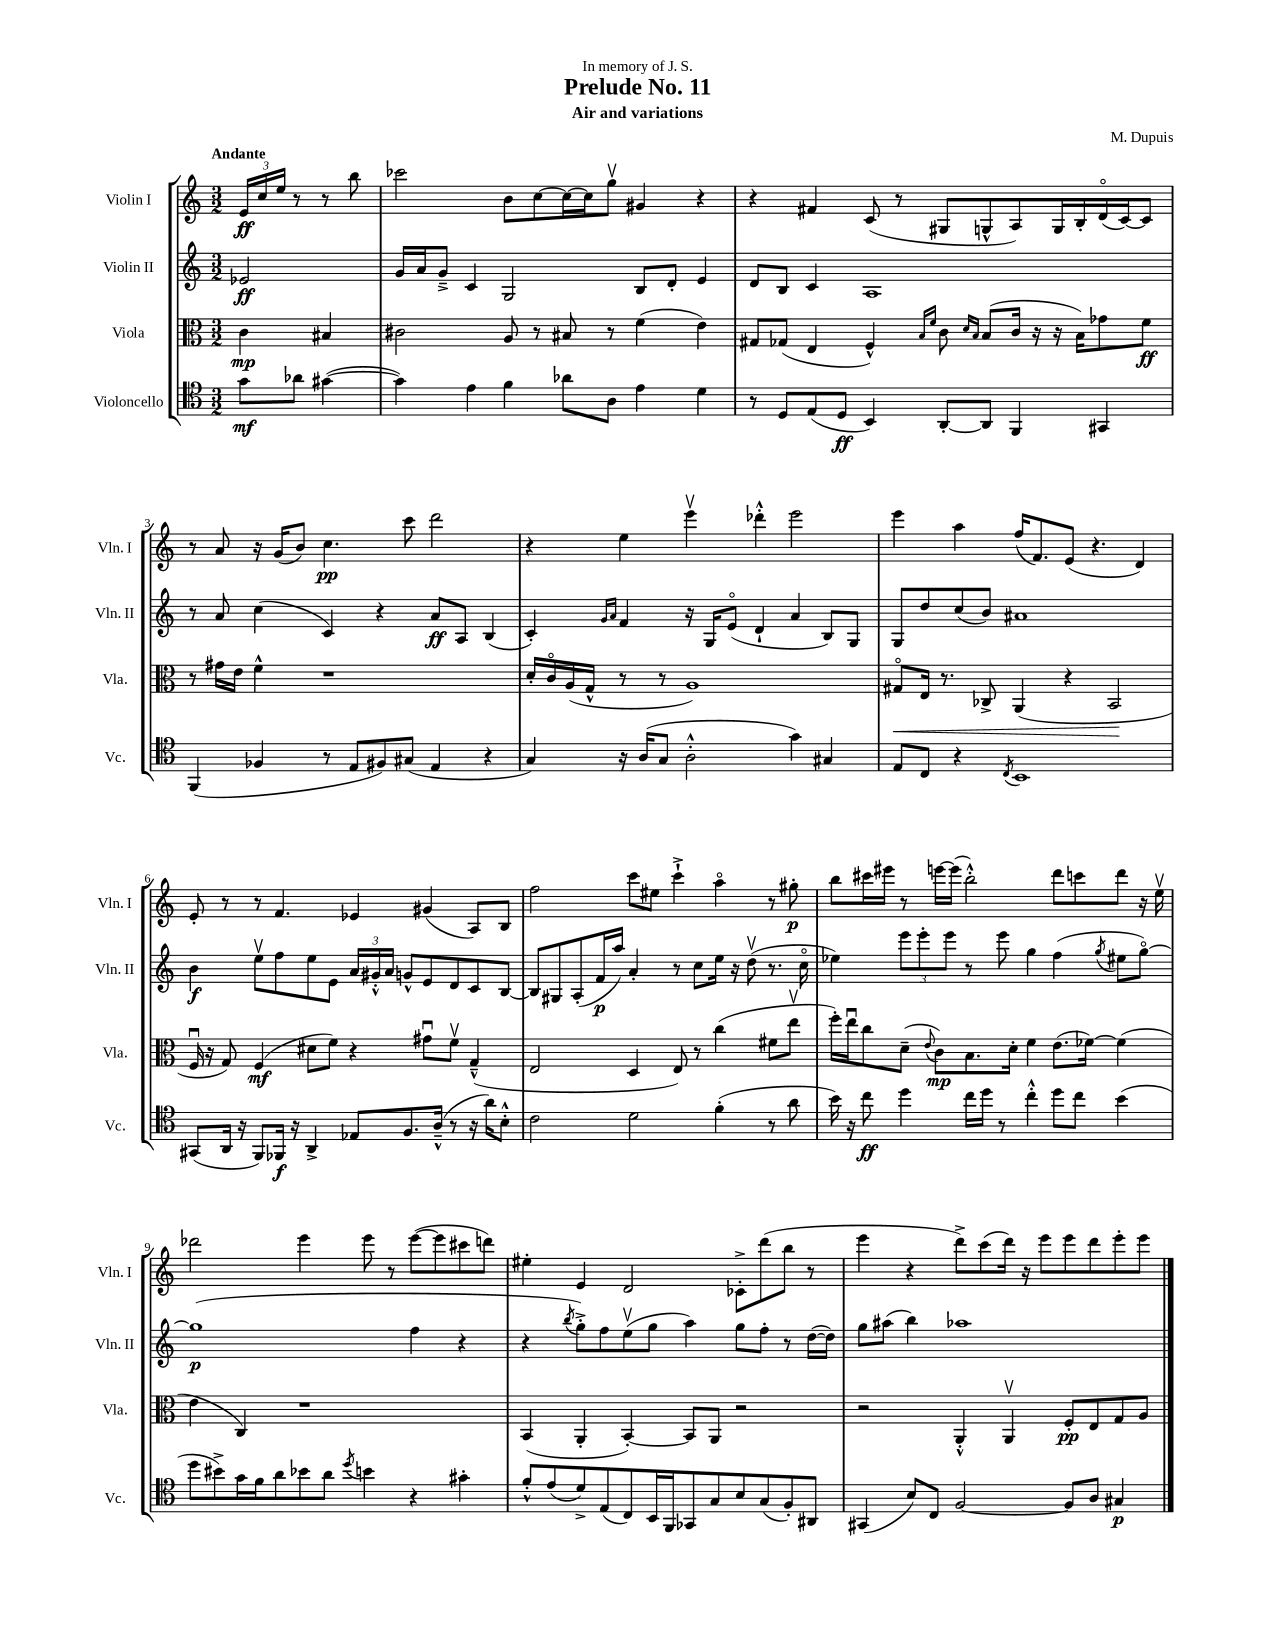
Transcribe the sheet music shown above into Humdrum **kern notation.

**kern	**dynam	**kern	**dynam	**kern	**dynam	**kern	**dynam
*part4	*part4	*part3	*part3	*part2	*part2	*part1	*part1
*staff4	*staff4	*staff3	*staff3	*staff2	*staff2	*staff1	*staff1
*I"Violoncello	*	*I"Viola	*	*I"Violin II	*	*I"Violin I	*
*I'Vc.	*	*I'Vla.	*	*I'Vln. II	*	*I'Vln. I	*
*clefC4	*	*clefC3	*	*clefG2	*	*clefG2	*
*k[]	*	*k[]	*	*k[]	*	*k[]	*
*M3/2	*	*M3/2	*	*M3/2	*	*M3/2	*
=	=	=	=	=	=	=	=
!	!	!	!	!	!	!LO:TX:a:B:t=Andante	!
8g\L	mf	4c\	mp	2e-X/	ff	24e/LL	ff
.	.	.	.	.	.	24cc/	.
.	.	.	.	.	.	24ee/JJ	.
8a-X\J	.	.	.	.	.	8r	.
([4g#X\	.	4B#X/	.	.	.	8r	.
.	.	.	.	.	.	8bb\	.
=1	=1	=1	=1	=1	=1	=1	=1
4g#\])	.	2c#X\	.	16g/LL	.	2ccc-X\	.
.	.	.	.	16a/J	.	.	.
.	.	.	.	8g~^/J	.	.	.
4e\	.	.	.	4c/	.	.	.
4f\	.	8A/	.	2G/	.	8b\L	.
.	.	8r	.	.	.	[8cc\	.
8a-X\L	.	8B#X/	.	.	.	16cc\L_	.
.	.	.	.	.	.	16cc\J]	.
8A\J	.	8r	.	.	.	8ggv\J	.
4e\	.	(4f\	.	8B/L	.	4g#X/	.
.	.	.	.	8d'/J	.	.	.
4d\	.	4e\)	.	4e/	.	4r	.
=2	=2	=2	=2	=2	=2	=2	=2
8r	.	8G#X/L	.	8d/L	.	4r	.
8D/L	.	(8G-X/J	.	8B/J	.	.	.
(8E/	.	4E/	.	4c/	.	4f#X/	.
8D/J	ff	.	.	.	.	.	.
4BB/)	.	4F^^/)	.	1A	.	(8c/	.
.	.	.	.	.	.	8r	.
.	.	16qqB/LL	.	.	.	.	.
.	.	16qqf/JJ	.	.	.	.	.
[8AA'/L	.	8c\	.	.	.	8G#X/L	.
.	.	16qqd/LL	.	.	.	.	.
.	.	16qqB/JJ	.	.	.	.	.
8AA/J]	.	(8B/L	.	.	.	8Gn^^/	.
4FF/	.	16c/Jk	.	.	.	8A/)	.
.	.	16r	.	.	.	.	.
.	.	16r	.	.	.	16G/L	.
.	.	16B\KL)	.	.	.	16B'/	.
4GG#X/	.	8g-X\	.	.	.	(16d/	.
.	.	.	.	.	.	[16c/J)	.
.	.	8f\J	ff	.	.	8c/J]	.
!!LO:LB:g=z
=3	=3	=3	=3	=3	=3	=3	=3
(4FF/	.	8r	.	8r	.	8r	.
.	.	16g#X\LL	.	8a/	.	8a/	.
.	.	16e\JJ	.	.	.	.	.
4F-X/	.	4f^^\	.	(4cc\	.	16r	.
.	.	.	.	.	.	(16g/KL	.
.	.	.	.	.	.	8b/J)	.
8r	.	1r	.	4c/)	.	4.cc\	pp
8E/L	.	.	.	.	.	.	.
8F#X/)	.	.	.	4r	.	.	.
(8G#X/J	.	.	.	.	.	8ccc\	.
4E/	.	.	.	8a/L	ff	2ddd\	.
.	.	.	.	8A/J	.	.	.
4r	.	.	.	(4B/	.	.	.
=4	=4	=4	=4	=4	=4	=4	=4
4G/)	.	16d'/LL	.	4c'/)	.	4r	.
.	.	16c/	.	.	.	.	.
.	.	(16A/	.	.	.	.	.
.	.	16G^^/JJ	.	.	.	.	.
.	.	.	.	16qqg/LL	.	.	.
.	.	.	.	16qqa/JJ	.	.	.
16r	.	8r	.	4f/	.	4ee\	.
(16A/KL	.	.	.	.	.	.	.
8G/J	.	8r	.	.	.	.	.
2A'^^\	.	1A)	.	16r	.	4eeev\	.
.	.	.	.	16G/KL	.	.	.
.	.	.	.	(8e/J	.	.	.
.	.	.	.	4d`/	.	4ddd-X'^^\	.
4g\)	.	.	.	4a/	.	2eee\	.
4G#X/	.	.	.	8B/L)	.	.	.
.	.	.	.	8G/J	.	.	.
=5	=5	=5	=5	=5	=5	=5	=5
!	!	!	!LO:HP:b	!	!	!	!
8E/L	.	8G#X/L	<	8G/L	.	4eee\	.
8C/J	.	16E/Jk	.	8dd/	.	.	.
.	.	8.r	.	.	.	.	.
4r	.	.	.	(8cc/	.	4aa\	.
.	.	8C-X^/	.	8b/J)	.	.	.
8qC/	.	.	.	.	.	.	.
1BB	.	(4AA/	.	1a#X	.	(16ff/KL	.
.	.	.	.	.	.	8.f/)	.
.	.	4r	.	.	.	(8e/J	.
.	.	.	.	.	.	4.r	.
.	.	2BB/	.	.	.	.	.
.	.	.	.	.	.	4d/)	.
.	.	.	[	.	.	.	.
!!LO:LB:g=z
=6	=6	=6	=6	=6	=6	=6	=6
(8GG#X/L	.	16Fu/	.	4b\	f	8e'/	.
.	.	16r	.	.	.	.	.
16AA/Jk	.	8G/)	.	.	.	8r	.
16r	.	.	.	.	.	.	.
8FF/L)	.	(4F/	mf	8eev\L	.	8r	.
16FF-X/Jk	f	.	.	8ff\	.	4.f/	.
16r	.	.	.	.	.	.	.
4AA^/	.	8d#X\L	.	8ee\	.	.	.
.	.	8f\J)	.	8e\J	.	.	.
8E-X/L	.	4r	.	24a/LL	.	4e-X/	.
.	.	.	.	24g#X'^^/	.	.	.
.	.	.	.	24a/JJ	.	.	.
8.F/	.	.	.	8gn^^/L	.	.	.
.	.	8g#Xu\L	.	8e/	.	(4g#X/	.
(16A~^^/Jk	.	.	.	.	.	.	.
8r	.	8fv\J	.	8d/	.	.	.
16r	.	(4G~^^/	.	8c/	.	8A/L)	.
16a\KL)	.	.	.	.	.	.	.
8B'^^\J	.	.	.	[8B/J	.	8B/J	.
=7	=7	=7	=7	=7	=7	=7	=7
2c\	.	2E/	.	8B/L]	.	2ff\	.
.	.	.	.	8G#X/	.	.	.
.	.	.	.	(8A'/	.	.	.
.	.	.	.	16f/L	p	.	.
.	.	.	.	16aa/JJ)	.	.	.
2d\	.	4D/	.	4a'/	.	8ccc\L	.
.	.	.	.	.	.	8ee#X\J	.
.	.	8E/)	.	8r	.	4ccc`^\	.
.	.	8r	.	8cc\L	.	.	.
(4f'\	.	(4cc\	.	16ee\Jk	.	4aa\	.
.	.	.	.	16r	.	.	.
.	.	.	.	(8ddv\	.	.	.
8r	.	8f#X\L	.	8.r	.	8r	.
8a\	.	8eev\J	.	.	.	8gg#X'\	p
.	.	.	.	16cc\	.	.	.
=8	=8	=8	=8	=8	=8	=8	=8
16b\)	.	16ff'\LL)	.	4ee-X\)	.	8bb\L	.
16r	.	16eeu\J	.	.	.	.	.
8cc\	ff	8cc\	.	.	.	16ccc#X\L	.
.	.	.	.	.	.	16eee#X\JJ	.
4dd\	.	(8d~\J	.	12eee\L	.	8r	.
.	.	.	.	12eee'\	.	.	.
.	.	8qqe/	.	.	.	.	.
.	.	8c\L)	mp	.	.	[16eeen\LL	.
.	.	.	.	12eee\J	.	.	.
.	.	.	.	.	.	(16eee\JJ]	.
16cc\LL	.	8.B\	.	8r	.	2bb'^^\)	.
16dd\JJ	.	.	.	.	.	.	.
8r	.	.	.	8eee\	.	.	.
.	.	16d'\Jk	.	.	.	.	.
4cc'^^\	.	4f\	.	4gg\	.	.	.
8dd\L	.	(8.e\L	.	(4ff\	.	8ddd\L	.
8cc\J	.	.	.	.	.	8cccn\	.
.	.	[16f-X\Jk)	.	.	.	.	.
.	.	.	.	8qgg/	.	.	.
(4b\	.	(4f-\]	.	8ee#X\L	.	8ddd\J	.
.	.	.	.	[8gg\J)	.	16r	.
.	.	.	.	.	.	16eev\	.
!!LO:LB:g=z
=9	=9	=9	=9	=9	=9	=9	=9
8dd\L	.	4e\	.	(1gg]	p	2ddd-X\	.
8b#X^\)	.	.	.	.	.	.	.
16g\L	.	4C/)	.	.	.	.	.
16f\J	.	.	.	.	.	.	.
8a\	.	.	.	.	.	.	.
8b-X\	.	1r	.	.	.	4eee\	.
8a\J	.	.	.	.	.	.	.
8qdd/	.	.	.	.	.	.	.
4bn\	.	.	.	.	.	8eee\	.
.	.	.	.	.	.	8r	.
4r	.	.	.	4ff\	.	([8eee\L	.
.	.	.	.	.	.	8eee\]	.
4g#X'\	.	.	.	4r	.	8ccc#X\	.
.	.	.	.	.	.	8dddn\J)	.
=10	=10	=10	=10	=10	=10	=10	=10
8f'^^/L	.	(4BB/	.	4r	.	4ee#X'\	.
(8e/	.	.	.	.	.	.	.
.	.	.	.	8qbb/	.	.	.
8d^/)	.	4AA'/	.	8gg'^\L)	.	4e/	.
(8E/	.	.	.	8ff\	.	.	.
8C/)	.	[4BB'/)	.	(8eev\	.	2d/	.
16BB/L	.	.	.	8gg\J	.	.	.
16FF/J	.	.	.	.	.	.	.
8GG-X/	.	8BB/L]	.	4aa\)	.	.	.
8G/	.	8AA/J	.	.	.	.	.
8B/	.	2r	.	8gg\L	.	8c-X'^\L	.
(8G/	.	.	.	8ff'\J	.	(8ddd\	.
8F'/)	.	.	.	8r	.	8bb\J	.
8AA#X/J	.	.	.	([16dd\LL	.	8r	.
.	.	.	.	16dd\JJ])	.	.	.
=11	=11	=11	=11	=11	=11	=11	=11
(4GG#X/	.	2r	.	8gg\L	.	4eee\	.
.	.	.	.	(8aa#X\J	.	.	.
8B/L)	.	.	.	4bb\)	.	4r	.
8C/J	.	.	.	.	.	.	.
[2F/	.	4AA'^^/	.	1aa-X	.	8ddd^\L)	.
.	.	.	.	.	.	(8ccc\	.
.	.	4AAv/	.	.	.	16ddd\Jk)	.
.	.	.	.	.	.	16r	.
.	.	.	.	.	.	8eee\L	.
8F/L]	.	8F'/L	pp	.	.	8eee\	.
8A/J	.	8E/	.	.	.	8ddd\	.
4G#X/	p	8G/	.	.	.	8eee'\	.
.	.	8A/J	.	.	.	8eee\J	.
==	==	==	==	==	==	==	==
*-	*-	*-	*-	*-	*-	*-	*-
